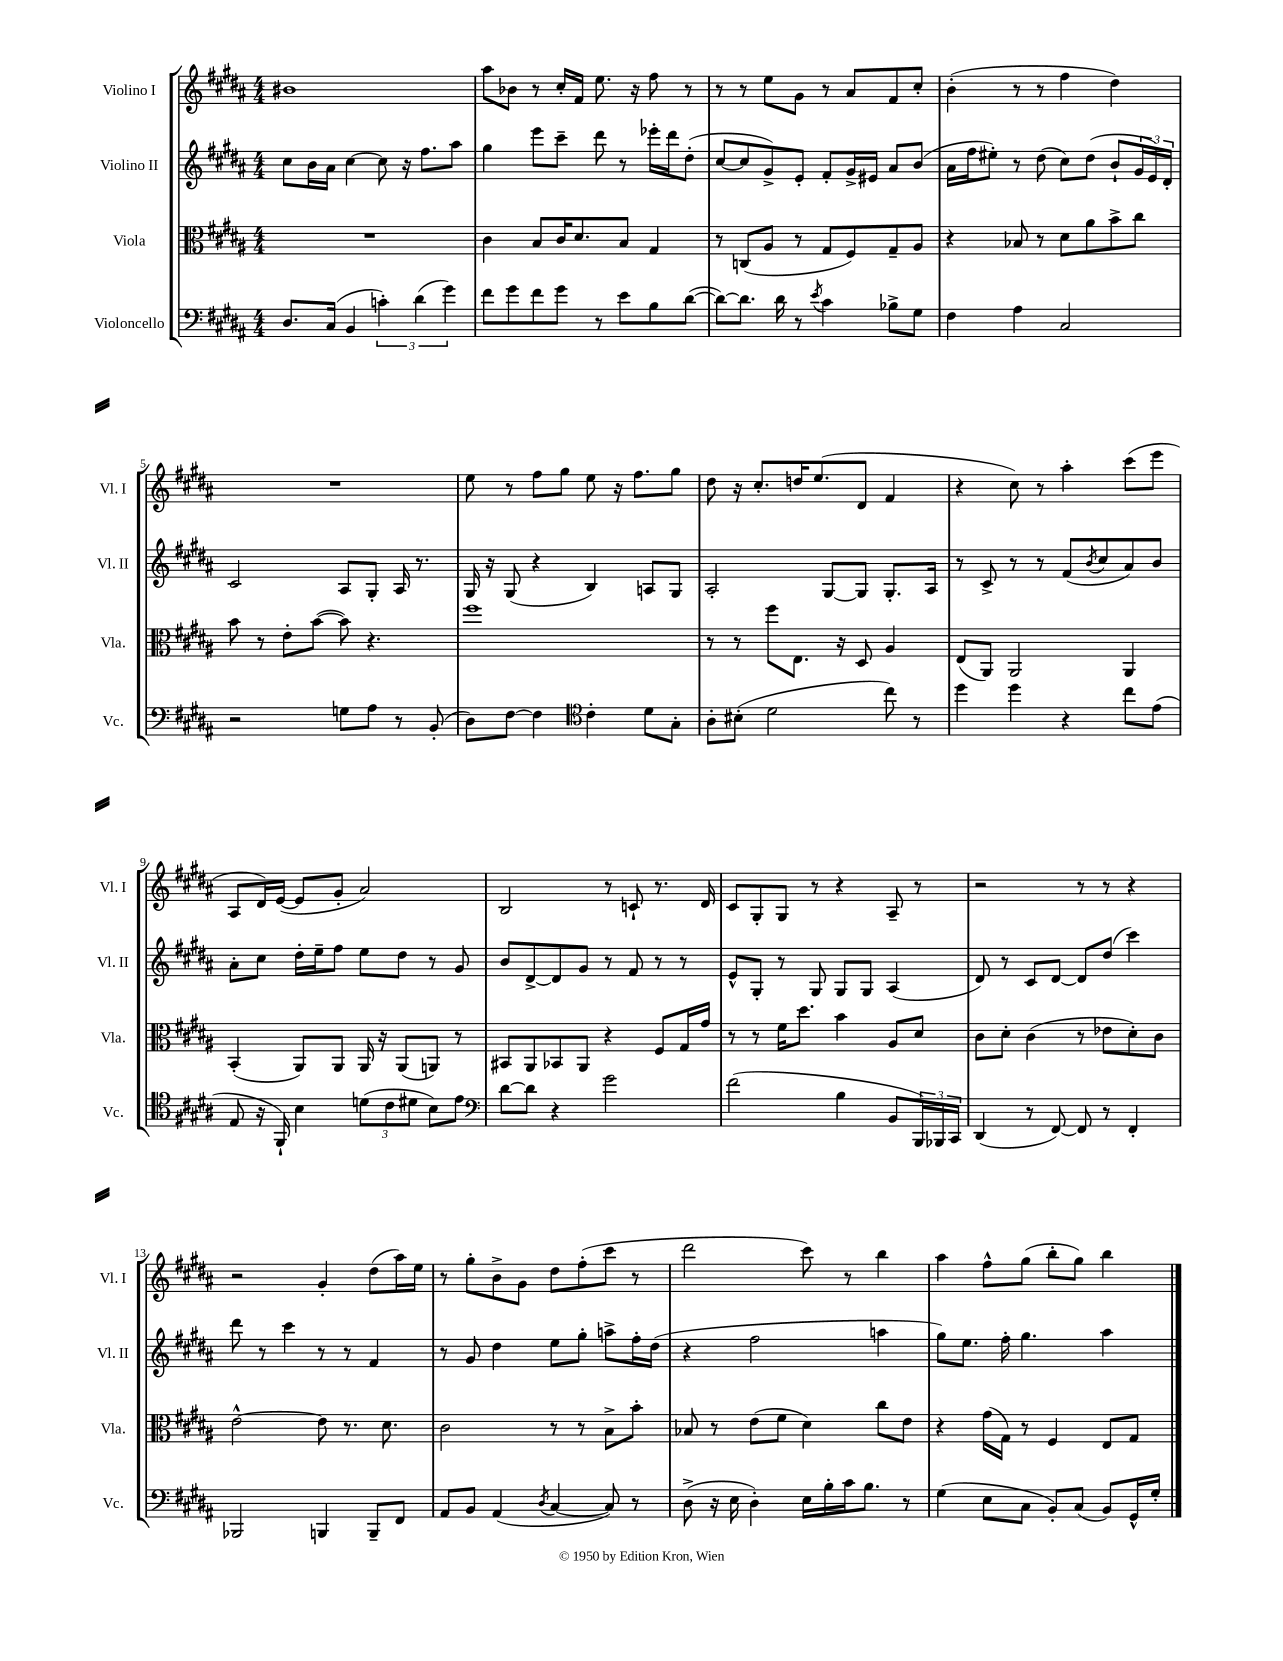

**kern	**kern	**kern	**kern
*part4	*part3	*part2	*part1
*staff4	*staff3	*staff2	*staff1
*I"Violoncello	*I"Viola	*I"Violino II	*I"Violino I
*I'Vc.	*I'Vla.	*I'Vl. II	*I'Vl. I
*clefF4	*clefC3	*clefG2	*clefG2
*k[f#c#g#d#a#]	*k[f#c#g#d#a#]	*k[f#c#g#d#a#]	*k[f#c#g#d#a#]
*M4/4	*M4/4	*M4/4	*M4/4
=1	=1	=1	=1
8.D#/L	1r	8cc#\L	1b#X
.	.	16b\L	.
(16C#/Jk	.	16a#\JJ	.
4BB/	.	[4cc#\	.
6cn'\)	.	8cc#\]	.
.	.	16r	.
(6d#\	.	.	.
.	.	8.ff#\L	.
6g#\)	.	.	.
.	.	8aa#\J	.
=2	=2	=2	=2
8f#\L	4c#\	4gg#\	8aa#\L
8g#\	.	.	8b-X\J
8f#\	8B/L	8eee\L	8r
8g#\J	16c#/K	8ccc#~\J	16cc#'/LL
.	8.d#/	.	16f#/JJ
8r	.	8ddd#\	8.ee\
8e\L	8B/J	8r	.
.	.	.	16r
8B\	4G#/	16eee-X'\LL	8ff#\
.	.	16ddd#\J	.
([8d#\J	.	(8dd#'\J	8r
=3	=3	=3	=3
8d#\L_)	8r	[8cc#/L	8r
8.d#\J]	(8Cn/L	8cc#/]	8r
.	8A#/J	8g#^/)	8ee\L
16d#\	.	.	.
8r	8r	8e'/J	8g#\J
8qe/	.	.	.
4c#\	8G#/L	8f#'/L	8r
.	8F#/)	16g#^/L	8a#/L
.	.	16e#X/JJ	.
8B-X^\L	8G#~/	8a#/L	8f#/
8G#\J	8A#/J	(8b/J	8cc#'/J
=4	=4	=4	=4
4F#\	4r	16a#\LL	(4b'\
.	.	16ff#\J	.
.	.	8ee#X'\J)	.
4A#\	8B-X/	8r	8r
.	8r	(8dd#\	8r
2C#/	8d#\L	8cc#\L)	4ff#\
.	8a#\	(8dd#\J	.
.	8b^\	8b`/L	4dd#\)
.	8cc#\J	24g#/L	.
.	.	24e/)	.
.	.	24d#'/JJ	.
!!LO:LB:g=z
=5	=5	=5	=5
2r	8b\	2c#/	1r
.	8r	.	.
.	8e'\L	.	.
.	([8b\J	.	.
8Gn\L	8b\])	8A#/L	.
8A#\J	4.r	8G#'/J	.
8r	.	16A#/	.
.	.	8.r	.
(8BB'/	.	.	.
=6	=6	=6	=6
8D#\L)	1ff#	16G#/	8ee\
.	.	16r	.
[8F#\J	.	(8G#/	8r
4F#\]	.	4r	8ff#\L
.	.	.	8gg#\J
*clefC4	*	*	*
4c#'\	.	4B/)	8ee\
.	.	.	16r
.	.	.	8.ff#\L
8d#\L	.	8An/L	.
8G#'\J	.	8G#/J	8gg#\J
=7	=7	=7	=7
8A#'\L	8r	2A#'/	8dd#\
(8B#X'\J	8r	.	16r
.	.	.	8.cc#'/L
2d#\	8ff#\L	.	.
.	8.E\J	.	16ddn/K
.	.	.	(8.ee/
.	.	[8G#/L	.
.	16r	.	.
.	8D#/	8G#/J]	8d#/J
8cc#\)	4A#/	8.G#'/L	4f#/
8r	.	.	.
.	.	16A#/Jk	.
=8	=8	=8	=8
4dd#\	(8E/L	8r	4r
.	8AA#/J)	8c#^/	.
4dd#\	2AA#/	8r	8cc#\)
.	.	8r	8r
4r	.	(8f#/L	4aa#'\
.	.	8qb/	.
.	.	8cc#/	.
8cc#\L	4AA#/	8a#/)	(8ccc#\L
(8e\J	.	8b/J	8eee\J
!!LO:LB:g=z
=9	=9	=9	=9
8E/	(4BB'/	8a#'\L	8A#/L
16r	.	8cc#\J	16d#/L)
16FF#`/)	.	.	([16e/JJ
4B\	8AA#/L)	16dd#'\LL	8e/L]
.	.	16ee~\J	.
.	8AA#/J	8ff#\J	8g#'/J
(12dn\L	16AA#/	8ee\L	2a#/)
.	16r	.	.
12c#\	.	.	.
.	(8AA#/L	8dd#\J	.
12d#X\J	.	.	.
8B\L)	8AAn/J)	8r	.
8e\J	8r	8g#/	.
=10	=10	=10	=10
*clefF4	*	*	*
[8d#\L	8BB#X/L	8b/L	2B/
8d#\J]	8AA#/	[8d#^/	.
4r	8BB-X/	8d#/]	.
.	8AA#/J	8g#/J	.
2g#\	4r	8r	8r
.	.	8f#/	8cn`/
.	8F#/L	8r	8.r
.	16G#/L	8r	.
.	16g#/JJ	.	16d#/
=11	=11	=11	=11
(2f#\	8r	8e^^/L	8c#/L
.	8r	8G#'/J	8G#'/
.	16f#\KL	8r	8G#/J
.	8.dd#\J	.	.
.	.	8G#/	8r
4B\	4b\	8G#/L	4r
.	.	8G#/J	.
8BB/L	8A#/L	(4A#/	8A#~/
24BBB/L)	8d#/J	.	8r
24BBB-X/	.	.	.
24CC#/JJ	.	.	.
=12	=12	=12	=12
(4DD#/	8c#\L	8d#/)	2r
.	8d#'\J	8r	.
8r	(4c#\	8c#/L	.
[8FF#/)	.	[8d#/J	.
8FF#/]	8r	8d#/L]	8r
8r	8e-X\L	(8dd#/J	8r
4FF#'/	8d#'\)	4ccc#\)	4r
.	8c#\J	.	.
!!LO:LB:g=z
=13	=13	=13	=13
2BBB-X/	[2e^^\	8ddd#\	2r
.	.	8r	.
.	.	4ccc#\	.
4BBBn/	8e\]	8r	4g#'/
.	8.r	8r	.
8BBB~/L	.	4f#/	(8dd#\L
.	8.d#\	.	.
8FF#/J	.	.	16aa#\L)
.	.	.	16ee\JJ
=14	=14	=14	=14
8AA#/L	2c#\	8r	8r
8BB/J	.	8g#/	8gg#'\L
(4AA#/	.	4dd#\	8b^\
.	.	.	8g#\J
8qD#/	.	.	.
[4C#/	8r	8ee\L	8dd#\L
.	8r	8gg#'\J	(8ff#'\
8C#/])	8B^\L	8aan^\L	8ccc#\J
8r	8b'\J	16ff#'\L	8r
.	.	(16dd#\JJ	.
=15	=15	=15	=15
(8D#^\	8B-X/	4r	2ddd#\
16r	8r	.	.
16E\	.	.	.
4D#'\)	(8e\L	2ff#\	.
.	8f#\J	.	.
16E\LL	4d#\)	.	8ccc#\)
16B'\	.	.	.
16c#\J	.	.	8r
8.B\J	.	.	.
.	8cc#\L	4aan\	4bb\
8r	8e\J	.	.
=16	=16	=16	=16
(4G#\	4r	8gg#\L)	4aa#\
.	.	8.ee\J	.
8E\L	(16g#\LL	.	8ff#^^\L
.	16G#\JJ)	16ff#'\	.
8C#\J	8r	4.gg#\	(8gg#\J
8BB'/L)	4F#/	.	8bb'\L
(8C#/J	.	.	8gg#\J)
8BB/L)	8E/L	4aa#\	4bb\
16GG#^^/L	8G#/J	.	.
16G#'/JJ	.	.	.
==	==	==	==
*-	*-	*-	*-
